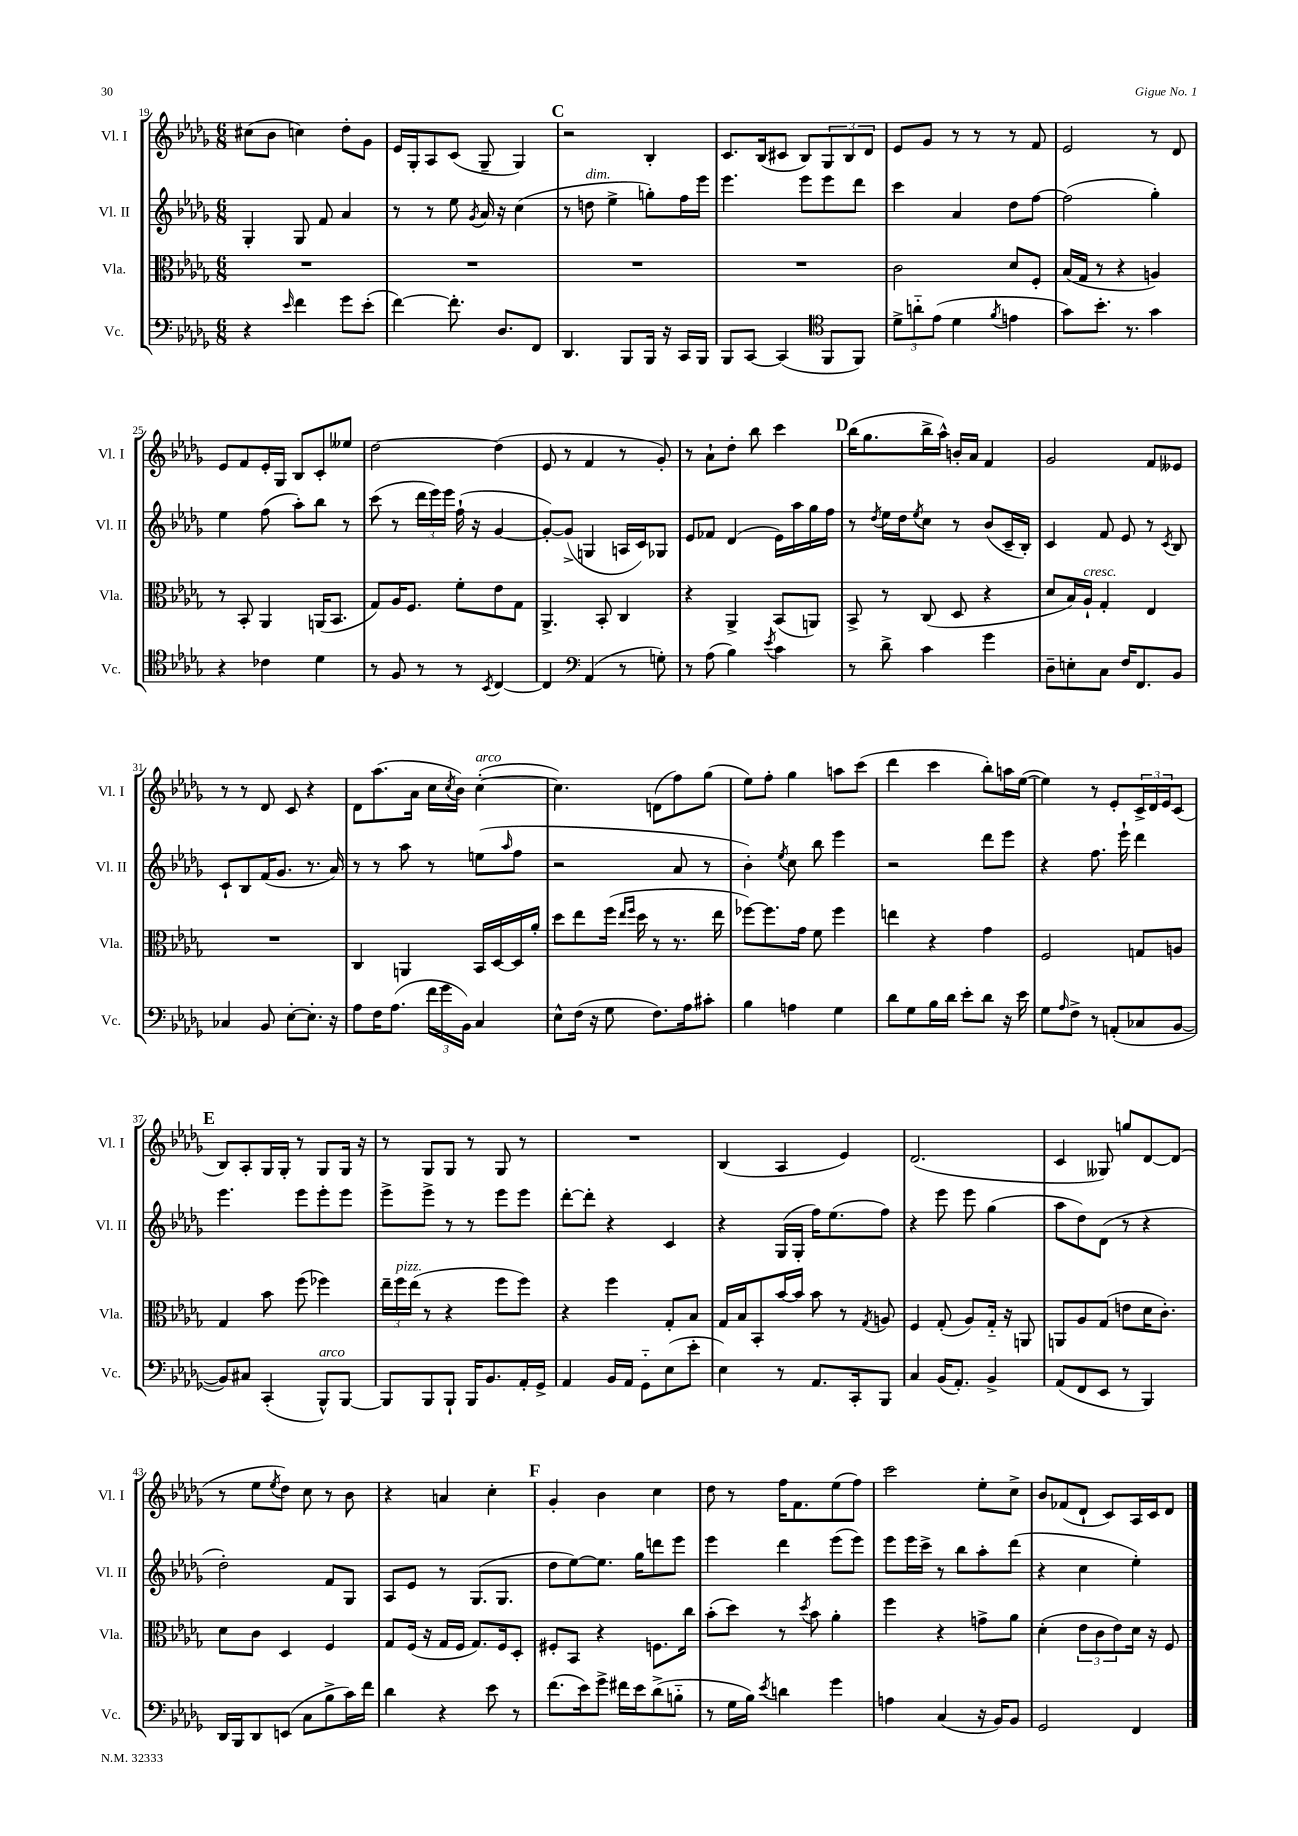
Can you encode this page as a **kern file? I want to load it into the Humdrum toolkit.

**kern	**kern	**kern	**kern
*part4	*part3	*part2	*part1
*staff4	*staff3	*staff2	*staff1
*I"Vc.	*I"Vla.	*I"Vl. II	*I"Vl. I
*I'Vc.	*I'Vla.	*I'Vl. II	*I'Vl. I
*clefF4	*clefC3	*clefG2	*clefG2
*k[b-e-a-d-g-]	*k[b-e-a-d-g-]	*k[b-e-a-d-g-]	*k[b-e-a-d-g-]
*M6/8	*M6/8	*M6/8	*M6/8
=19	=19	=19	=19
4r	2.r	4G-'/	(8cc#X\L
.	.	.	8b-\J
16qqe-/	.	.	.
4f\	.	8G-/	4ccn\)
.	.	8f/	.
8g-\L	.	4a-/	8dd-'\L
(8e-'\J	.	.	8g-\J
=20	=20	=20	=20
[4f\)	2.r	8r	16e-/LL
.	.	.	16G-'/J
.	.	8r	8A-/
8.f'\]	.	8ee-\	(8c/J
.	.	8qg-/	.
.	.	16a-/	8G-~/
8.D-/L	.	16r	.
.	.	(4cc\	4G-/)
8FF/J	.	.	.
!!LO:REH:place=s1:t=C
=21	=21	=21	=21
4.DD-/	2.r	8r	2r
!	!	!LO:TX:a:i:t=dim.	!
.	.	8ddn\	.
.	.	4ee-^\	.
8BBB-/L	.	.	.
16BBB-/Jk	.	8ggn'\L)	4B-'/
16r	.	.	.
16CC/LL	.	16ff\L	.
16BBB-/JJ	.	16eee-\JJ	.
=22	=22	=22	=22
8BBB-/L	2.r	4.eee-\	8.c/L
[8CC/J	.	.	.
.	.	.	(16B-/k
(4CC/]	.	.	8c#X/J
.	.	8eee-\L	8B-/L)
*clefC4	*	*	*
8FF/L	.	8eee-\	12G-/
.	.	.	12B-/
8FF/J)	.	8ddd-\J	.
.	.	.	12d-/J
=23	=23	=23	=23
12d-^\L	2c\	4ccc\	8e-/L
12an\	.	.	.
.	.	.	8g-/J
(12e-\J	.	.	.
4d-\	.	4a-/	8r
.	.	.	8r
8qf/	.	.	.
4en\	8d-/L	8dd-\L	8r
.	8F'/J	[8ff\J	8f/
=24	=24	=24	=24
8g-\L)	(16B-/LL	(2ff\]	2e-/
.	16G-/JJ	.	.
8.b-'\J	8r	.	.
.	4r	.	.
8.r	.	.	.
4g-\	4An/)	4gg-'\)	8r
.	.	.	8d-/
!!LO:LB:g=z
=25	=25	=25	=25
4r	8r	4ee-\	8e-/L
.	8BB-'/	.	8f/
4c-X\	4AA-/	(8ff\	16e-'/L
.	.	.	16G-/JJ
.	.	8aa-'\L)	8B-/L
4d-\	(16AAn/KL	8bb-\J	8c'/
.	8.BB-/J	.	.
.	.	8r	8ee--X/J
=26	=26	=26	=26
8r	8G-/L)	(8ccc\	[2dd-\
8F/	16A-/K	8r	.
.	8.F/J	.	.
8r	.	24ddd-\LL	.
.	.	24eee-\)	.
.	.	24eee-\JJ	.
8r	8f'\L	(16ff`\	.
.	.	16r	.
8qBB-/	.	.	.
[4C/	8e-\	[4g-/	(4dd-\]
.	8G-\J	.	.
=27	=27	=27	=27
4C/]	4.AA-^/	8g-'/L_)	8e-/
.	.	(8g-^/J]	8r
*clefF4	*	*	*
(4AA-/	.	4Gn/	4f/
.	8BB-'/	.	.
8r	4C/	16An/LL	8r
.	.	16c/J)	.
8Gn'\)	.	8G-X/J	8g-'/)
=28	=28	=28	=28
8r	4r	8e-/L	8r
(8A-\	.	8f-X/J	8a-`\L
4B-\)	4AA-^/	(4d-/	8dd-'\J
.	.	.	8bb-\
8qe-/	.	.	.
4c\	(8BB-/L	16e-\LL)	4ccc\
.	.	16aa-\	.
.	8AAn/J)	16gg-\	.
.	.	16ff\JJ	.
!!LO:REH:place=s1:t=D
=29	=29	=29	=29
8r	8BB-^/	8r	(16bb-\KL
.	.	.	8.gg-\
.	.	8qdd-/	.
8d-^\	8r	16ee-\LL	.
.	.	16dd-\J	.
.	.	8qee-/	.
4c\	(8C/	8cc\J	16bb-^\L
.	.	.	16aa-^^\JJ)
.	8D-/	8r	16bn'/LL
.	.	.	16a-/JJ
4g-\	4r	(8b-/L	4f/
.	.	16c~/L	.
.	.	16B-'/JJ)	.
=30	=30	=30	=30
8D-~\L	8d-/L	4c/	2g-/
8En'\	16B-/L)	.	.
!	!LO:TX:a:i:t=cresc.	!	!
.	16A-`/JJ	.	.
8C\J	4G-'/	8f/	.
16F/KL	.	8e-/	.
8.FF/	.	.	.
.	4E-/	8r	8f/L
.	.	8qc/	.
8BB-/J	.	8B-/	8e--X/J
!!LO:LB:g=z
=31	=31	=31	=31
4C-X/	2.r	8c`/L	8r
.	.	8B-/	8r
8BB-/	.	(16f/K	8d-/
.	.	8.g-/J	.
[8E-'\L	.	.	8c/
8.E-'\J]	.	8.r	4r
16r	.	16a-/)	.
=32	=32	=32	=32
8A-\L	4C/	8r	8d-\L
16F\K	.	8r	(8.aa-\
(8.A-\J	.	.	.
.	4AAn/	8aa-\	.
.	.	.	16a-\Jk
24f\LL	.	8r	16cc\LL
24g-\	.	.	.
.	.	.	8qcc/
.	.	.	16b-\JJ)
24BB-\JJ)	.	.	.
!	!	!	!LO:TX:a:i:t=arco
4C/	16BB-/LL	(8een\L	([4cc'\
.	[16D-/	.	.
.	.	16qqaa-/	.
.	16D-/]	8ff\J	.
.	16a-'/JJ	.	.
=33	=33	=33	=33
8E-^^\L	8dd-\L	2r	4.cc\])
(16F\Jk	8ee-\	.	.
16r	.	.	.
8G-\	(16ff\Jk	.	.
.	16qqee-/LL	.	.
.	16qqff/JJ	.	.
.	16dd-\	.	.
8.F\L)	8r	.	(8dn\L
.	8.r	8a-/	8ff\)
16A-\k	.	.	.
8c#X'\J	.	8r	(8gg-\J
.	16ee-\	.	.
=34	=34	=34	=34
4B-\	[8ff-X\L)	4b-'\)	8ee-\L)
.	8.ff-\]	.	8ff'\J
.	.	8qee-/	.
4An\	.	8cc\	4gg-\
.	16g-\Jk	.	.
.	8f\	8bb-\	.
4G-\	4ff-\	4eee-\	8aan\L
.	.	.	(8ccc\J
=35	=35	=35	=35
8d-\L	4een\	2r	4ddd-\
8G-\	.	.	.
16B-\L	4r	.	4ccc\
16d-\JJ	.	.	.
8e-'\L	.	.	.
8d-\J	4g-\	8ddd-\L	8bb-'\L)
16r	.	8eee-\J	16aan\L
16e-\	.	.	([16ee-\JJ
=36	=36	=36	=36
8G-\L	2F/	4r	4ee-\])
16qqA-/	.	.	.
8F^\J	.	.	.
8r	.	8.ff\	8r
(8AAn'/L	.	.	8e-'/L
.	.	16eee-`\	.
8C-X/	8Gn/L	4ddd-\	24c^/L
.	.	.	24d-/
.	.	.	24e-/J
[8BB-/J	8An/J	.	(8c/J
!!LO:LB:g=z
!!LO:REH:place=s1:t=E
=37	=37	=37	=37
8BB-/L])	4G-/	4.eee-\	8B-/L)
8C#X/J	.	.	8A-'/
(4CC'/	8b-\	.	16G-/L
.	.	.	16G-'/JJ
.	(8ff\	8eee-\L	8r
!LO:TX:a:i:t=arco	!	!	!
8BBB-^^/L)	4ff-X\)	8eee-'\	8G-/L
[8BBB-/J	.	8eee-\J	16G-/Jk
.	.	.	16r
=38	=38	=38	=38
8BBB-/L]	24ee-~\LL	8eee-^\L	8r
!	!LO:TX:a:i:t=pizz.	!	!
.	24ff\	.	.
.	(24ee-\JJ	.	.
8BBB-/	8r	8eee-^\J	8G-/L
8BBB-`/J	4r	8r	8G-/J
16BBB-/KL	.	8r	8r
8.BB-/	.	.	.
.	8ff\L	8eee-\L	8G-/
16AA-'/L	8ff\J)	8eee-\J	8r
16GG-^/JJ	.	.	.
=39	=39	=39	=39
4AA-/	4r	[8ddd-'\L	2.r
.	.	8ddd-'\J]	.
16BB-/LL	4ff\	4r	.
16AA-/JJ	.	.	.
8GG-\L	.	.	.
(8E-\	8G-'/L	4c/	.
8e-'\J	8B-/J	.	.
=40	=40	=40	=40
4E-\)	16G-/LL	4r	(4B-/
.	16B-/J	.	.
.	8BB-'/	.	.
8r	[16b-/L	(16G-/LL	4A-/
.	16b-/JJ]	16G-'/JJ	.
8.AA-/L	8b-\	16ff\KL)	.
.	.	(8.ee-\	.
.	8r	.	4e-/)
16CC'/k	.	.	.
.	8qG-/	.	.
8BBB-/J	8An/	8ff\J)	.
=41	=41	=41	=41
4C/	4F/	4r	(2.d-/
(16BB-/KL	(8G-'/	8eee-\	.
8.AA-'/J)	.	.	.
.	8A-/L)	8eee-\	.
4BB-^/	16G-/Jk	(4gg-\	.
.	16r	.	.
.	8AAn/	.	.
=42	=42	=42	=42
(8AA-/L	8AAn/L	8aa-\L	4c/
8FF/	8A-/	8dd-\)	.
8EE-/J	(8G-/J	(8d-\J	8G--X/)
8r	8en\L	8r	8ggn/L
4BBB-/)	16d-\K	4r	[8d-/
.	8.c'\J)	.	.
.	.	.	(8d-/J]
!!LO:LB:g=z
=43	=43	=43	=43
16DD-/LL	8d-\L	2dd-'\)	8r
16BBB-/J	.	.	.
8DD-/	8c\J	.	8ee-\L
.	.	.	8qee-/
(8EEn/J	4D-/	.	8dd-\J)
8C\L	.	.	8cc\
8B-^\	4F/	8f/L	8r
16c\L)	.	8G-/J	8b-\
16f\JJ	.	.	.
=44	=44	=44	=44
4d-\	8G-/L	8A-/L	4r
.	(16F/Jk	8e-/J	.
.	16r	.	.
4r	16G-/LL	8r	4an/
.	16F/JJ	.	.
.	8.G-/L)	(8.G-/L	.
8e-\	.	.	4cc'\
.	16F/k	8.G-/J	.
8r	8D-'/J	.	.
!!LO:REH:place=s1:t=F
=45	=45	=45	=45
(8.f\L	8F#X'/L	8dd-\L	4g-'/
.	8BB-/J	[8ee-\)	.
16e-\k)	.	.	.
8g-^\J	4r	8.ee-\J]	4b-\
16f#X\LL	.	.	.
16e-\J	.	16gg-\KL	.
(8d-^\	8.Fn\L	8dddn\	4cc\
8Bn\J	.	8eee-\J	.
.	16cc\Jk	.	.
=46	=46	=46	=46
8r	(8b-'\L	4eee-\	8dd-\
16G-\LL	8dd-\J)	.	8r
16B-\JJ)	.	.	.
8qe-/	.	.	.
4dn\	8r	4ddd-\	16ff\KL
.	.	.	8.f\
.	8qdd-/	.	.
.	8b-\	.	.
4g-\	4a-'\	(8eee-\L	(8ee-\
.	.	8eee-\J)	8ff\J)
=47	=47	=47	=47
4An\	4ff\	8eee-\L	2ccc\
.	.	16eee-\L	.
.	.	16ccc^\JJ	.
(4C/	4r	8r	.
.	.	8bb-\L	.
16r	8gn^\L	8aa-'\	8ee-'\L
16BB-/KL)	.	.	.
8BB-/J	8a-\J	(8ddd-\J	8cc^\J
=48	=48	=48	=48
2GG-/	(4d-'\	4r	8b-/L
.	.	.	(8f-X/
.	12e-\L	4cc\	8d-`/J
.	12c\	.	.
.	.	.	8c/L)
.	12e-\)	.	.
4FF/	16d-\Jk	4ee-'\)	16A-/L
.	16r	.	16c/J
.	8F/	.	8d-/J
==	==	==	==
*-	*-	*-	*-
